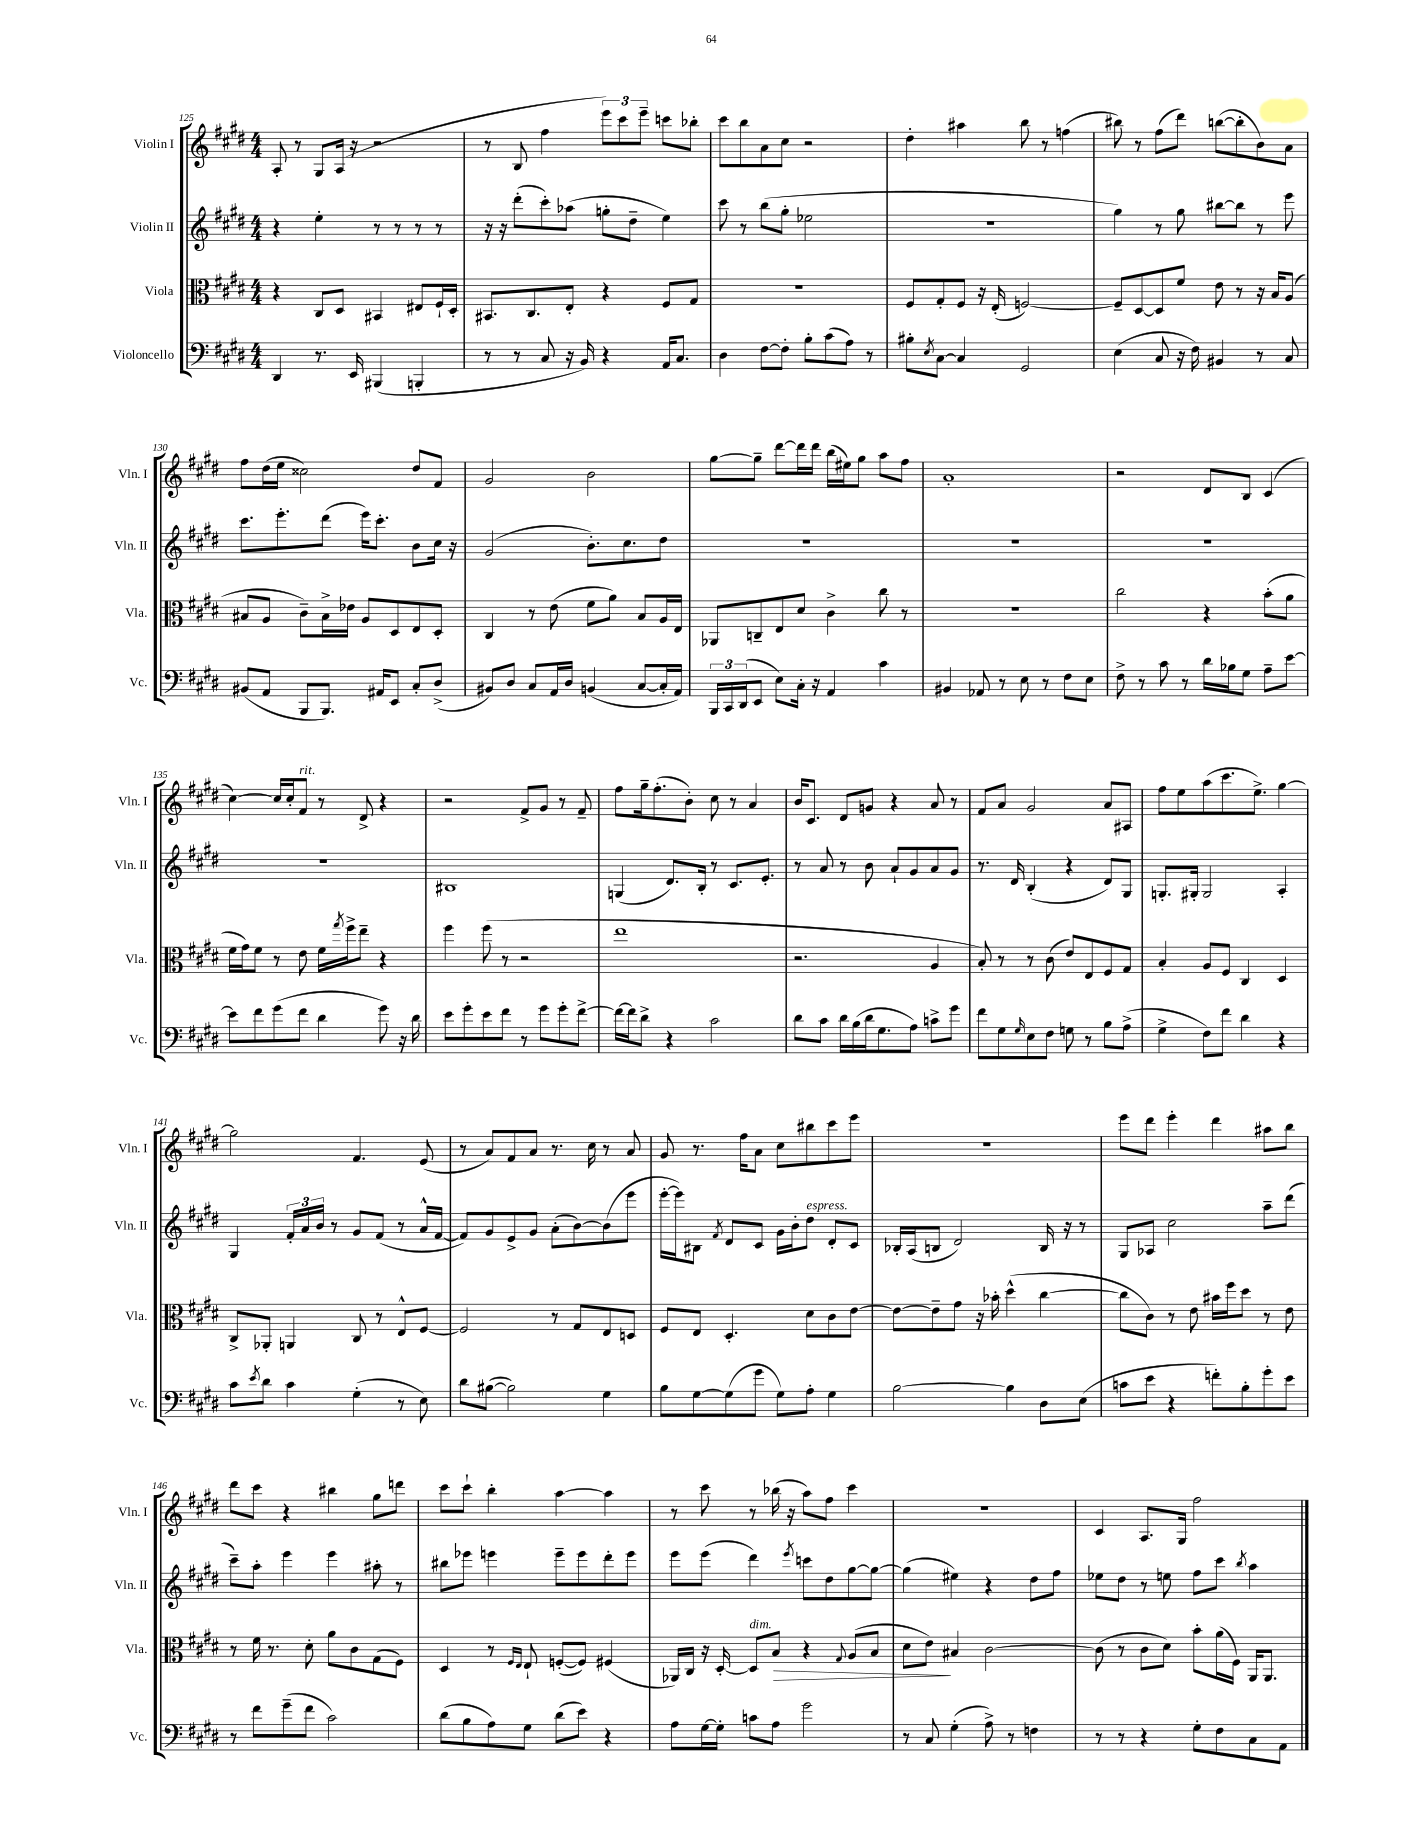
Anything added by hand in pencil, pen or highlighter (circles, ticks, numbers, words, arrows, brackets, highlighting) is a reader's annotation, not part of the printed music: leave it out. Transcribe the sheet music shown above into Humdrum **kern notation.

**kern	**kern	**dynam	**kern	**kern
*part4	*part3	*part3	*part2	*part1
*staff4	*staff3	*staff3	*staff2	*staff1
*I"Violoncello	*I"Viola	*	*I"Violin II	*I"Violin I
*I'Vc.	*I'Vla.	*	*I'Vln. II	*I'Vln. I
*clefF4	*clefC3	*	*clefG2	*clefG2
*k[f#c#g#d#]	*k[f#c#g#d#]	*	*k[f#c#g#d#]	*k[f#c#g#d#]
*M4/4	*M4/4	*	*M4/4	*M4/4
=125	=125	=125	=125	=125
4DD#/	4r	.	4r	8A'/
.	.	.	.	8r
8.r	8C#/L	.	4ee'\	8G#/L
.	8D#/J	.	.	(16A/Jk
16EE/	.	.	.	16r
(4BBB#X/	4BB#X/	.	8r	2r
.	.	.	8r	.
4BBBn'/	8E#X/L	.	8r	.
.	16F#`/L	.	8r	.
.	16D#'/JJ	.	.	.
=126	=126	=126	=126	=126
8r	8.BB#X/L	.	16r	8r
.	.	.	16r	.
8r	.	.	(8ddd#'\L	8B/
.	8.C#/	.	.	.
8C#/	.	.	8ccc#'\)	4ff#\
16r	8E'/J	.	(8aa-X\J	.
16BB/)	.	.	.	.
4r	4r	.	8ggn'\L	12eee\L)
.	.	.	.	12ccc#\
.	.	.	8dd#~\J	.
.	.	.	.	12eee~\J
16AA/KL	8F#/L	.	4ee\)	8cccn\L
8.C#/J	.	.	.	.
.	8G#/J	.	.	8bb-X'\J
=127	=127	=127	=127	=127
4D#\	1r	.	8ccc#\	8ccc#\L
.	.	.	8r	8bb\
[8F#\L	.	.	(8bb\L	8a\
8F#'\J]	.	.	8gg#'\J	8cc#\J
8B'\L	.	.	2ee-X\	2r
(8c#\	.	.	.	.
8A\J)	.	.	.	.
8r	.	.	.	.
=128	=128	=128	=128	=128
8B#X'\L	8F#/L	.	1r	4dd#'\
8qE/	.	.	.	.
[8C#\J	8G#'/	.	.	.
4C#/]	8F#/J	.	.	4aa#X\
.	16r	.	.	.
.	(16E'/	.	.	.
2GG#/	[2Fn/)	.	.	8bb\
.	.	.	.	8r
.	.	.	.	(4ffn\
=129	=129	=129	=129	=129
(4E\	8F~/L]	.	4gg#\)	8bb#X\)
.	[8D#/	.	.	8r
8C#/	8D#/]	.	8r	(8ff#\L
16r	8f#/J	.	8gg#\	8ddd#\J)
16F#\)	.	.	.	.
4BB#X/	8e\	.	[8bb#X\L	([8bbn\L
.	8r	.	8bb#\J]	8bb'\]
8r	16r	.	8r	8b\)
.	16B/KL	.	.	.
8C#/	(8A/J	.	8eee\	8a\J
!!LO:LB:g=z
=130	=130	=130	=130	=130
(8BB#X/L	8B#X/L	.	8.ccc#\L	8ff#\L
8AA/J	8A/J	.	.	(16dd#\L
.	.	.	8.eee'\	16ee\JJ
8BBB/L	8c#~\L)	.	.	2cc##X\)
8.BBB/J)	16B#^\L	.	(8ddd#\J	.
.	16e-X\JJ	.	.	.
.	8A/L	.	16eee\KL)	.
16AA#X/KL	.	.	8.ccc#'\J	.
8EE/J	8D#/	.	.	.
8C#'/L	8E/	.	8b\L	8dd#/L
(8D#^/J	8D#'/J	.	16cc#\Jk	8f#/J
.	.	.	16r	.
=131	=131	=131	=131	=131
8BB#X/L)	4C#/	.	(2g#/	2g#/
8D#/J	.	.	.	.
8C#/L	8r	.	.	.
16AA/L	(8e\	.	.	.
16D#/JJ	.	.	.	.
(4BBn/	8f#\L	.	8.b'\L)	2b\
.	8a\J)	.	.	.
.	.	.	8.cc#\	.
[8C#/L	8B/L	.	.	.
16C#'/L]	16A/L	.	8dd#\J	.
16AA/JJ)	16E/JJ	.	.	.
=132	=132	=132	=132	=132
24BBB/LL	8AA-X/L	.	1r	[8gg#\L
24CC#/	.	.	.	.
(24DD#/J	.	.	.	.
8EE/J	8Cn~/	.	.	8gg#~\J]
8E\L)	8E/	.	.	[8ddd#\L
16C#'\Jk	8d#/J	.	.	16ddd#\L]
16r	.	.	.	16ddd#\JJ
4AA/	4c#^\	.	.	(16bb\LL
.	.	.	.	16ee#X\J)
.	.	.	.	8gg#\J
4c#\	8cc#\	.	.	8aa\L
.	8r	.	.	8ff#\J
=133	=133	=133	=133	=133
4BB#X/	1r	.	1r	1a'
8AA-X/	.	.	.	.
8r	.	.	.	.
8E\	.	.	.	.
8r	.	.	.	.
8F#\L	.	.	.	.
8E\J	.	.	.	.
=134	=134	=134	=134	=134
8F#^\	2cc#\	.	1r	2r
8r	.	.	.	.
8c#\	.	.	.	.
8r	.	.	.	.
16d#\LL	4r	.	.	8d#/L
16B-X\J	.	.	.	.
8G#\J	.	.	.	8B/J
8A~\L	(8b'\L	.	.	(4c#/
[8e\J	8a\J	.	.	.
!!LO:LB:g=z
=135	=135	=135	=135	=135
8e\L]	16f#\LL	.	1r	[4cc#\)
.	16g#\J)	.	.	.
8f#\	8f#\J	.	.	.
(8g#\	8r	.	.	16cc#/LL]
.	.	.	.	16cc#'/J
!	!	!	!	!LO:TX:a:i:t=rit.
8f#\J	8e\	.	.	8f#/J
4d#\	16f#\LL	.	.	8r
.	8qgg#/	.	.	.
.	16ff#^\J	.	.	.
.	8ee~\J	.	.	8d#^/
8g#\)	4r	.	.	4r
16r	.	.	.	.
16d#\	.	.	.	.
=136	=136	=136	=136	=136
8e\L	4ff#\	.	1B#X	2r
8g#'\	.	.	.	.
8e\	(8ff#\	.	.	.
8f#\J	8r	.	.	.
8r	2r	.	.	8f#^/L
8g#\L	.	.	.	8g#/J
8g#'\	.	.	.	8r
[8f#^\J	.	.	.	8f#~/
=137	=137	=137	=137	=137
16f#\LL_	1ee	.	(4Gn/	8ff#\L
16f#\J]	.	.	.	.
8d#^\J	.	.	.	16gg#~\k
.	.	.	.	(8.ff#'\
4r	.	.	8.d#/L)	.
.	.	.	.	8b'\J)
.	.	.	16B'/Jk	.
2c#\	.	.	8r	8cc#\
.	.	.	8.c#/L	8r
.	.	.	.	4a/
.	.	.	8.e'/J	.
=138	=138	=138	=138	=138
8d#\L	2.r	.	8r	16b/KL
.	.	.	.	8.c#/J
8c#\J	.	.	8a/	.
16d#\LL	.	.	8r	8d#/L
(16B\	.	.	.	.
16d#\J	.	.	8b\	8gn/J
8.G#\	.	.	.	.
.	.	.	8a`/L	4r
8A\J)	.	.	8g#/	.
8cn^\L	4A/	.	8a/	8a/
8g#\J	.	.	8g#/J	8r
=139	=139	=139	=139	=139
8f#\L	8B'/)	.	8.r	8f#/L
8G#\	8r	.	.	8a/J
.	.	.	16d#/	.
16qqG#/	.	.	.	.
8E\	8r	.	(4B'/	2g#/
8F#\J	(8c#\	.	.	.
8Gn\	8e/L)	.	4r	.
8r	8E/	.	.	.
8B\L	8F#/	.	8d#/L)	8a/L
(8A^\J	8G#/J	.	8G#/J	8A#X/J
=140	=140	=140	=140	=140
4G#^\	4B'/	.	8.Gn'/L	8ff#\L
.	.	.	.	8ee\
.	.	.	16G#X'/Jk	.
8F#\L)	8A/L	.	2G#/	(8aa\
8f#\J	8F#/J	.	.	8.ccc#\
4d#\	4C#/	.	.	.
.	.	.	.	8.ee^\J)
4r	4D#/	.	4A'/	[4gg#\
!!LO:LB:g=z
=141	=141	=141	=141	=141
8c#\L	8C#^/L	.	4G#/	2gg#\]
8qe/	.	.	.	.
8d#\J	8AA-X'/J	.	.	.
4c#\	4AAn/	.	24f#'/LL	.
.	.	.	24a/	.
.	.	.	24b/JJ	.
.	.	.	8r	.
(4G#'\	8C#/	.	8g#/L	4.f#/
.	8r	.	(8f#/J	.
8r	8E^^/L	.	8r	.
8E\)	[8F#/J	.	16a^^/LL	(8e/
.	.	.	[16f#/JJ	.
=142	=142	=142	=142	=142
8d#\L	2F#/]	.	8f#/L])	8r
([8B#X\J	.	.	8g#/	8a/L)
2B#\])	.	.	8e^/	8f#/
.	.	.	8g#/J	8a/J
.	8r	.	(8a'\L	8.r
.	8G#/L	.	[8b\)	.
.	.	.	.	16cc#\
4G#\	8E/	.	(8b\]	8r
.	8Dn/J	.	8eee\J	8a/
=143	=143	=143	=143	=143
8B\L	8F#/L	.	[16eee'\LL	8g#/
.	.	.	16eee\J])	.
[8G#\	8E/J	.	8B#X\J	8.r
.	.	.	8qf#/	.
(8G#\]	4.D#'/	.	8d#/L	.
.	.	.	.	16ff#\KL
8g#\J	.	.	8c#/J	8a\J
8G#\L)	.	.	16g#\LL	8cc#\L
.	.	.	16b'\J	.
!	!	!	!LO:TX:a:i:t=espress.	!
8A'\J	8d#\L	.	8dd#\J	8bb#X\
4G#\	8c#\	.	8d#'/L	8ccc#\
.	[8e\J	.	8c#/J	8eee\J
=144	=144	=144	=144	=144
[2B\	8e\L_	.	16B-X'/LL	1r
.	.	.	(16A/J	.
.	8e~\]	.	8Bn/J	.
.	8g#\J	.	2d#/)	.
.	16r	.	.	.
.	16b-X'\	.	.	.
4B\]	(4dd#^^\	.	.	.
8D#\L	[4cc#\	.	16B/	.
.	.	.	16r	.
(8E\J	.	.	8r	.
=145	=145	=145	=145	=145
8cn\L	8cc#\L]	.	8G#/L	8eee\L
8e\J	8c#\J)	.	8A-X/J	8ddd#\J
4r	8r	.	2cc#\	4eee'\
.	8e\	.	.	.
8fn'\L)	16b#X\LL	.	.	4ddd#\
.	16ff#\J	.	.	.
8B'\	8dd#\J	.	.	.
8g#'\	8r	.	8aa~\L	8aa#X\L
8e\J	8e\	.	(8ddd#\J	8bb\J
!!LO:LB:g=z
=146	=146	=146	=146	=146
8r	8r	.	8ccc#~\L)	8ddd#\L
8f#\L	16f#\	.	8aa'\J	8ccc#\J
.	8.r	.	.	.
(8g#~\	.	.	4eee\	4r
8f#\J	8d#'\	.	.	.
2c#\)	8a\L	.	4eee\	4bb#X\
.	8c#\	.	.	.
.	(8G#\	.	8aa#X'\	8gg#\L
.	8F#\J)	.	8r	8dddn\J
=147	=147	=147	=147	=147
(8d#\L	4D#/	.	8bb#X\L	8ccc#\L
8B\	.	.	8eee-X\J	8ccc#`\J
8A\)	8r	.	4eeen\	4bb'\
.	16qqF#/LL	.	.	.
.	16qqE/JJ	.	.	.
8G#\J	8E`/	.	.	.
(8d#\L	([8Fn'/L	.	8eee~\L	[4aa\
8e\J)	8F/J])	.	8eee\	.
4r	(4F#X/	.	8ddd#'\	4aa\]
.	.	.	8eee\J	.
=148	=148	=148	=148	=148
8A\L	16AA-X/LL)	.	8eee\L	8r
.	16C#/JJ	.	.	.
[16G#\L	16r	.	(8eee\J	8ccc#\
16G#'\JJ]	[16D#'/	.	.	.
!	!LO:TX:a:i:t=dim.	!	!	!
!	!	!LO:HP:b	!	!
8cn\L	8D#/L]	>	4ddd#\)	8r
8A\J	8B/J	.	.	(16bb-X\
.	.	.	.	16r
.	.	.	8qeee/	.
2g#\	4r	.	8cccn\L	8aa\L)
.	.	.	8dd#\	8ff#\J
.	8qqG#/	.	.	.
.	(8A/L	.	[8gg#\	4ccc#\
.	8B/J	.	8gg#\J_	.
=149	=149	=149	=149	=149
8r	8d#\L	.	(4gg#\]	1r
8C#/	8e\J)	.	.	.
(4G#'\	4B#X/	]	4ee#X\)	.
8A^\)	[2c#\	.	4r	.
8r	.	.	.	.
4Fn\	.	.	8dd#\L	.
.	.	.	8ff#\J	.
=150	=150	=150	=150	=150
8r	(8c#\]	.	8ee-X\L	4c#/
8r	8r	.	8dd#\J	.
4r	8c#\L	.	8r	8.A/L
.	8d#\J)	.	8een\	.
.	.	.	.	16G#/Jk
8G#'\L	8b'\L	.	8ff#\L	2ff#\
8F#\	(16a\L	.	8ccc#\J	.
.	16F#\JJ)	.	.	.
.	.	.	8qbb/	.
8C#\	16AA/KL	.	4aa\	.
.	8.AA/J	.	.	.
8AA\J	.	.	.	.
==	==	==	==	==
*-	*-	*-	*-	*-
